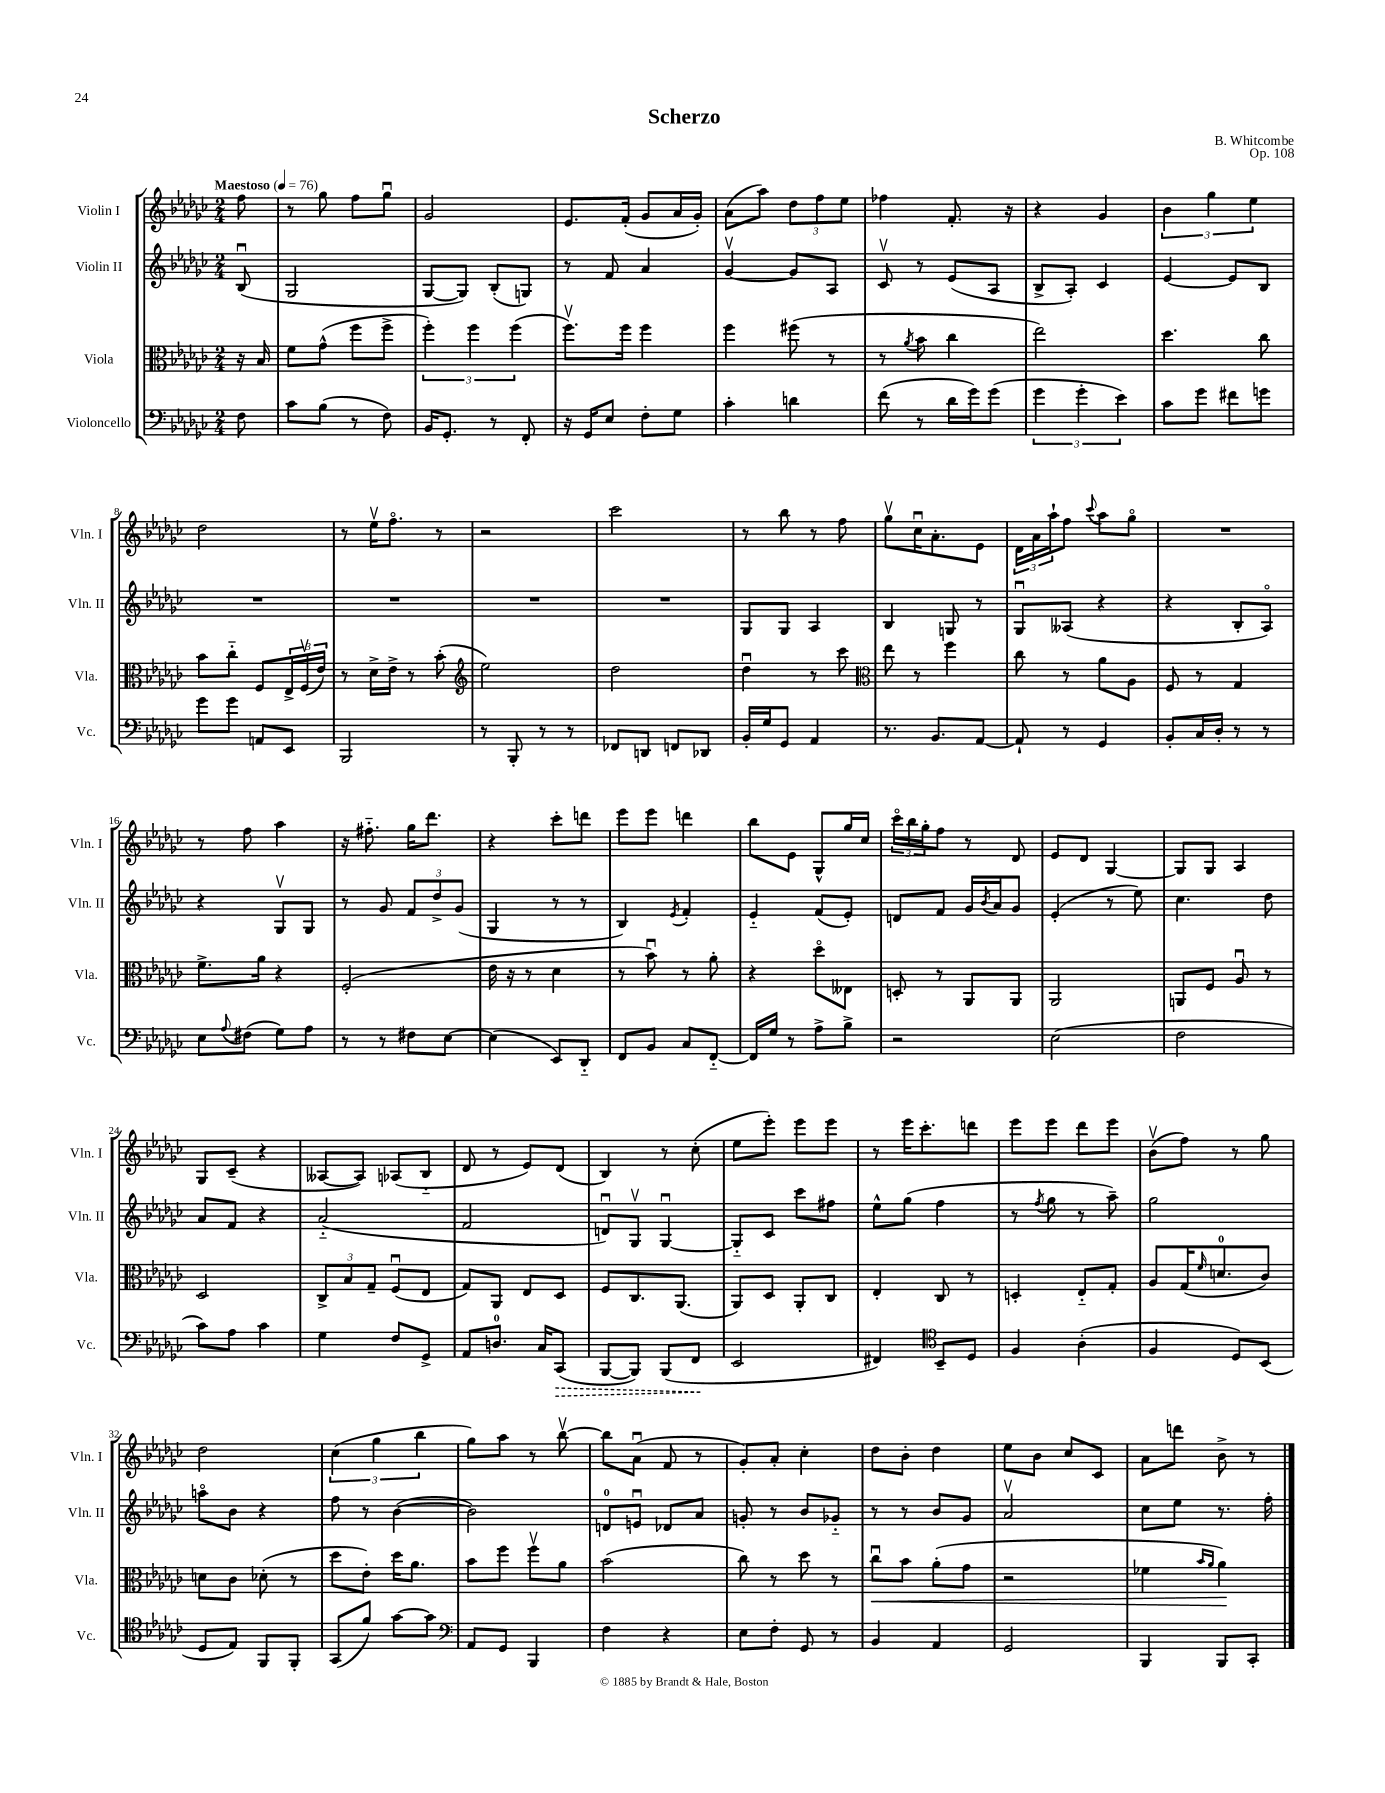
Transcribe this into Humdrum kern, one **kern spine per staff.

**kern	**dynam	**kern	**dynam	**kern	**kern
*part4	*part4	*part3	*part3	*part2	*part1
*staff4	*staff4	*staff3	*staff3	*staff2	*staff1
*I"Violoncello	*	*I"Viola	*	*I"Violin II	*I"Violin I
*I'Vc.	*	*I'Vla.	*	*I'Vln. II	*I'Vln. I
*clefF4	*	*clefC3	*	*clefG2	*clefG2
*k[b-e-a-d-g-c-]	*	*k[b-e-a-d-g-c-]	*	*k[b-e-a-d-g-c-]	*k[b-e-a-d-g-c-]
*M2/4	*	*M2/4	*	*M2/4	*M2/4
*MM76	*	*MM76	*	*MM76	*MM76
=	=	=	=	=	=
!	!	!	!	!	!LO:TX:a:B:t=Maestoso
8F\	.	16r	.	(8B-u/	8ff\
.	.	16B-/	.	.	.
=1	=1	=1	=1	=1	=1
8c-\L	.	8f\L	.	2G-/	8r
(8B-\J	.	(8g-^^\J	.	.	8gg-\
8r	.	8ff\L	.	.	8ff\L
8F\)	.	8ff^\J	.	.	8gg-u\J
=2	=2	=2	=2	=2	=2
16BB-/KL	.	6ff'\)	.	[8G-/L	2g-/
8.GG-'/J	.	.	.	.	.
.	.	.	.	8G-/J])	.
.	.	6ff\	.	.	.
8r	.	.	.	(8B-'/L	.
.	.	(6ff\	.	.	.
8FF'/	.	.	.	8Gn/J)	.
=3	=3	=3	=3	=3	=3
16r	.	8.ffv\L)	.	8r	8.e-/L
16GG-/KL	.	.	.	.	.
8E-/J	.	.	.	8f/	.
.	.	16ff\Jk	.	.	(16f'/Jk
8F'\L	.	4ff\	.	4a-/	8g-/L
8G-\J	.	.	.	.	16a-/L
.	.	.	.	.	16g-'/JJ)
=4	=4	=4	=4	=4	=4
4c-'\	.	4ff\	.	[4g-v/	(8a-\L
.	.	.	.	.	8aa-\J)
4dn\	.	(8ff#X\	.	8g-/L]	12dd-\L
.	.	.	.	.	12ff\
.	.	8r	.	8A-/J	.
.	.	.	.	.	12ee-\J
=5	=5	=5	=5	=5	=5
(8f\	.	8r	.	8c-v/	4ff-X\
.	.	8qa-/	.	.	.
8r	.	8b-\	.	8r	.
16d-\LL	.	4cc-\	.	(8e-/L	8.f'/
16g-\J)	.	.	.	.	.
(8g-\J	.	.	.	8A-/J	.
.	.	.	.	.	16r
=6	=6	=6	=6	=6	=6
6g-\	.	2ee-\)	.	8B-^/L	4r
.	.	.	.	8A-'/J)	.
6g-'\	.	.	.	.	.
.	.	.	.	4c-/	4g-/
6e-\)	.	.	.	.	.
=7	=7	=7	=7	=7	=7
8c-\L	.	4.dd-\	.	[4e-/	6b-\
8g-\J	.	.	.	.	.
.	.	.	.	.	6gg-\
8f#X\L	.	.	.	8e-/L]	.
.	.	.	.	.	6ee-\
8gn\J	.	8cc-\	.	8B-/J	.
!!LO:LB:g=z
=8	=8	=8	=8	=8	=8
8g-\L	.	8b-\L	.	2r	2dd-\
8g-\J	.	8cc-\J	.	.	.
8AAn/L	.	8F/L	.	.	.
8EE-/J	.	24E-^/L	.	.	.
.	.	(24Fv/	.	.	.
.	.	24e-/JJ)	.	.	.
=9	=9	=9	=9	=9	=9
2BBB-/	.	8r	.	2r	8r
.	.	16d-^\LL	.	.	16ee-v\KL
.	.	16e-^\JJ	.	.	8.ff\J
.	.	8r	.	.	.
.	.	(8b-'\	.	.	8r
=10	=10	=10	=10	=10	=10
*	*	*clefG2	*	*	*
8r	.	2ee-\)	.	2r	2r
8BBB-'/	.	.	.	.	.
8r	.	.	.	.	.
8r	.	.	.	.	.
=11	=11	=11	=11	=11	=11
8FF-X/L	.	2dd-\	.	2r	2ccc-\
8DDn/J	.	.	.	.	.
8FFn/L	.	.	.	.	.
8DD-X/J	.	.	.	.	.
=12	=12	=12	=12	=12	=12
16BB-'/LL	.	4dd-u\	.	8G-/L	8r
16G-/J	.	.	.	.	.
8GG-/J	.	.	.	8G-/J	8bb-\
4AA-/	.	8r	.	4A-/	8r
.	.	8ccc-\	.	.	8ff\
=13	=13	=13	=13	=13	=13
*	*	*clefC3	*	*	*
8.r	.	8ee-\	.	4B-/	8gg-v\L
.	.	8r	.	.	16cc-u\K
8.BB-/L	.	.	.	.	8.a-'\
.	.	4ff\	.	8Gn/	.
[8AA-/J	.	.	.	8r	8e-\J
=14	=14	=14	=14	=14	=14
8AA-`/]	.	8cc-\	.	8G-u/L	24d-\LL
.	.	.	.	.	24a-\
.	.	.	.	.	24aa-`\J
8r	.	8r	.	(8A--X/J	8ff\J
.	.	.	.	.	8qqccc-/
4GG-/	.	8a-\L	.	4r	8aa-\L
.	.	8A-\J	.	.	8gg-\J
=15	=15	=15	=15	=15	=15
8BB-'/L	.	8F/	.	4r	2r
16C-/L	.	8r	.	.	.
16D-'/JJ	.	.	.	.	.
8r	.	4G-/	.	8B-'/L	.
8r	.	.	.	8A-/J)	.
!!LO:LB:g=z
=16	=16	=16	=16	=16	=16
8E-\L	.	8.f^\L	.	4r	8r
8qqA-/	.	.	.	.	.
(8F#X\J	.	.	.	.	8ff\
.	.	16a-\Jk	.	.	.
8G-\L)	.	4r	.	8G-v/L	4aa-\
8A-\J	.	.	.	8G-/J	.
=17	=17	=17	=17	=17	=17
8r	.	(2F'/	.	8r	16r
.	.	.	.	.	8.ff#X\
8r	.	.	.	8g-/	.
8F#X\L	.	.	.	12f/L	16gg-\KL
.	.	.	.	.	8.ddd-\J
.	.	.	.	12dd-^/	.
[8E-\J	.	.	.	.	.
.	.	.	.	(12g-/J	.
=18	=18	=18	=18	=18	=18
(4E-\]	.	16e-\	.	4G-/	4r
.	.	16r	.	.	.
.	.	8r	.	.	.
8EE-/L)	.	4d-\	.	8r	8ccc-'\L
8DD-/J	.	.	.	8r	8dddn\J
=19	=19	=19	=19	=19	=19
8FF/L	.	8r	.	4B-/)	8eee-\L
8BB-/J	.	8b-u\)	.	.	8eee-\J
.	.	.	.	8qe-/	.
8C-/L	.	8r	.	4f'/	4dddn\
[8FF/J	.	8a-'\	.	.	.
=20	=20	=20	=20	=20	=20
16FF/LL]	.	4r	.	4e-/	8bb-\L
16G-/JJ	.	.	.	.	.
8r	.	.	.	.	8e-\J
8A-^\L	.	8dd-\L	.	(8f/L	8G-^^/L
8B-^\J	.	8E--X\J	.	8e-'/J)	16gg-/L
.	.	.	.	.	16cc-/JJ
=21	=21	=21	=21	=21	=21
2r	.	8Dn'/	.	8dn/L	24ccc-\LL
.	.	.	.	.	24bb-\
.	.	.	.	.	24gg-'\J
.	.	8r	.	8f/J	8ff\J
.	.	8AA-/L	.	16g-/LL	8r
.	.	.	.	8qb-/	.
.	.	.	.	16a-/J	.
.	.	8AA-/J	.	8g-/J	8d-/
=22	=22	=22	=22	=22	=22
(2E-\	.	2AA-/	.	(4e-'/	8e-/L
.	.	.	.	.	8d-/J
.	.	.	.	8r	[4G-/
.	.	.	.	8ee-\)	.
=23	=23	=23	=23	=23	=23
2F\	.	8AAn/L	.	4.cc-\	8G-/L]
.	.	8F/J	.	.	8G-/J
.	.	8A-u/	.	.	4A-/
.	.	8r	.	8dd-\	.
!!LO:LB:g=z
=24	=24	=24	=24	=24	=24
8c-\L)	.	2D-/	.	8a-/L	8G-/L
8A-\J	.	.	.	8f/J	(8c-~/J
4c-\	.	.	.	4r	4r
=25	=25	=25	=25	=25	=25
4G-\	.	12C-^/L	.	(2a-/	[8A--X/L
.	.	12B-/	.	.	.
.	.	.	.	.	8A--/J])
.	.	12G-~/J	.	.	.
8F/L	.	(8Fu/L	.	.	(8A-X/L
8GG-^/J	.	8E-/J	.	.	8B-/J
=26	=26	=26	=26	=26	=26
8AA-/L	.	8G-/L)	.	2f/	8d-/
8.Dn/J	.	8AA-/J	.	.	8r
.	.	8E-/L	.	.	8e-/L)
16C-/KL	.	.	.	.	.
!	!LO:HP:b	!	!	!	!
(8CC-/J	>	8D-/J	.	.	(8d-/J
=27	=27	=27	=27	=27	=27
[8BBB-/L	.	8F/L	.	8dnu/L)	4B-/)
8BBB-/J])	.	8.C-/	.	8G-v/J	.
(8BBB-/L	.	.	.	[4G-u/	8r
.	.	(8.AA-/J	.	.	.
8FF/J	.	.	.	.	(8cc-'\
.	]	.	.	.	.
=28	=28	=28	=28	=28	=28
2EE-/	.	8AA-/L)	.	8G-/L]	8ee-\L
.	.	8D-/J	.	8c-/J	8eee-'\J)
.	.	8AA-'/L	.	8ccc-\L	8eee-\L
.	.	8C-/J	.	8ff#X\J	8eee-\J
=29	=29	=29	=29	=29	=29
4FF#X/)	.	4E-'/	.	8ee-^^\L	8r
.	.	.	.	(8gg-\J	16eee-\KL
.	.	.	.	.	8.ccc-'\
*clefC4	*	*	*	*	*
8BB-~/L	.	8C-/	.	4ff\	.
8D-/J	.	8r	.	.	8dddn\J
=30	=30	=30	=30	=30	=30
4F/	.	4Dn'/	.	8r	8eee-\L
.	.	.	.	8qff/	.
.	.	.	.	8gg-\	8eee-\J
(4A-'\	.	8E-/L	.	8r	8ddd-\L
.	.	8G-'/J	.	8aa-~\)	8eee-\J
=31	=31	=31	=31	=31	=31
4F/	.	8A-/L	.	2gg-\	(8b-v\L
.	.	(16G-/K	.	.	8ff\J)
.	.	16qqf/	.	.	.
.	.	8.dn/	.	.	.
8D-/L)	.	.	.	.	8r
(8BB-/J	.	8c-/J)	.	.	8gg-\
!!LO:LB:g=z
=32	=32	=32	=32	=32	=32
8D-/L	.	8dn\L	.	8aan\L	2dd-\
8E-/J)	.	8c-\J	.	8b-\J	.
8FF/L	.	(8d-X'\	.	4r	.
8FF'/J	.	8r	.	.	.
=33	=33	=33	=33	=33	=33
(8GG-/L	.	8dd-\L	.	8ff\	(6cc-\
8f/J)	.	8e-'\J)	.	8r	.
.	.	.	.	.	6gg-\
[8g-\L	.	16dd-\KL	.	([4b-\	.
.	.	8.a-\J	.	.	.
.	.	.	.	.	6bb-\
8g-\J]	.	.	.	.	.
=34	=34	=34	=34	=34	=34
*clefF4	*	*	*	*	*
8AA-/L	.	8b-\L	.	2b-\])	8gg-\L)
8GG-/J	.	8ff\J	.	.	8aa-\J
4BBB-/	.	8ffv\L	.	.	8r
.	.	8a-\J	.	.	[8bb-v\
=35	=35	=35	=35	=35	=35
4F\	.	(2b-\	.	8dn/L	8bb-\L]
.	.	.	.	8enu/J	(8a-u\J
4r	.	.	.	8d-X/L	8f/
.	.	.	.	8a-/J	8r
=36	=36	=36	=36	=36	=36
8E-\L	.	8cc-\)	.	8gn'/	8g-'/L)
8F'\J	.	8r	.	8r	8a-'/J
8GG-/	.	8dd-\	.	8b-/L	4cc-'\
8r	.	8r	.	8g-X/J	.
=37	=37	=37	=37	=37	=37
!	!	!	!LO:HP:b	!	!
4BB-/	.	8cc-u\L	<	8r	8dd-\L
.	.	8b-\J	.	8r	8b-'\J
4AA-/	.	(8a-'\L	.	8b-/L	4dd-\
.	.	8g-\J	.	8g-/J	.
=38	=38	=38	=38	=38	=38
2GG-/	.	2r	.	2a-v/	8ee-\L
.	.	.	.	.	8b-\J
.	.	.	.	.	8cc-/L
.	.	.	.	.	8c-/J
=39	=39	=39	=39	=39	=39
4BBB-/	.	4f-X\	.	8cc-\L	8a-\L
.	.	.	.	8ee-\J	8dddn\J
.	.	16qqb-/LL	.	.	.
.	.	16qqa-/JJ	.	.	.
8BBB-/L	.	4a-\)	.	8.r	8b-^\
8CC-'/J	.	.	.	.	8r
.	.	.	.	16ff'\	.
.	.	.	[	.	.
==	==	==	==	==	==
*-	*-	*-	*-	*-	*-
